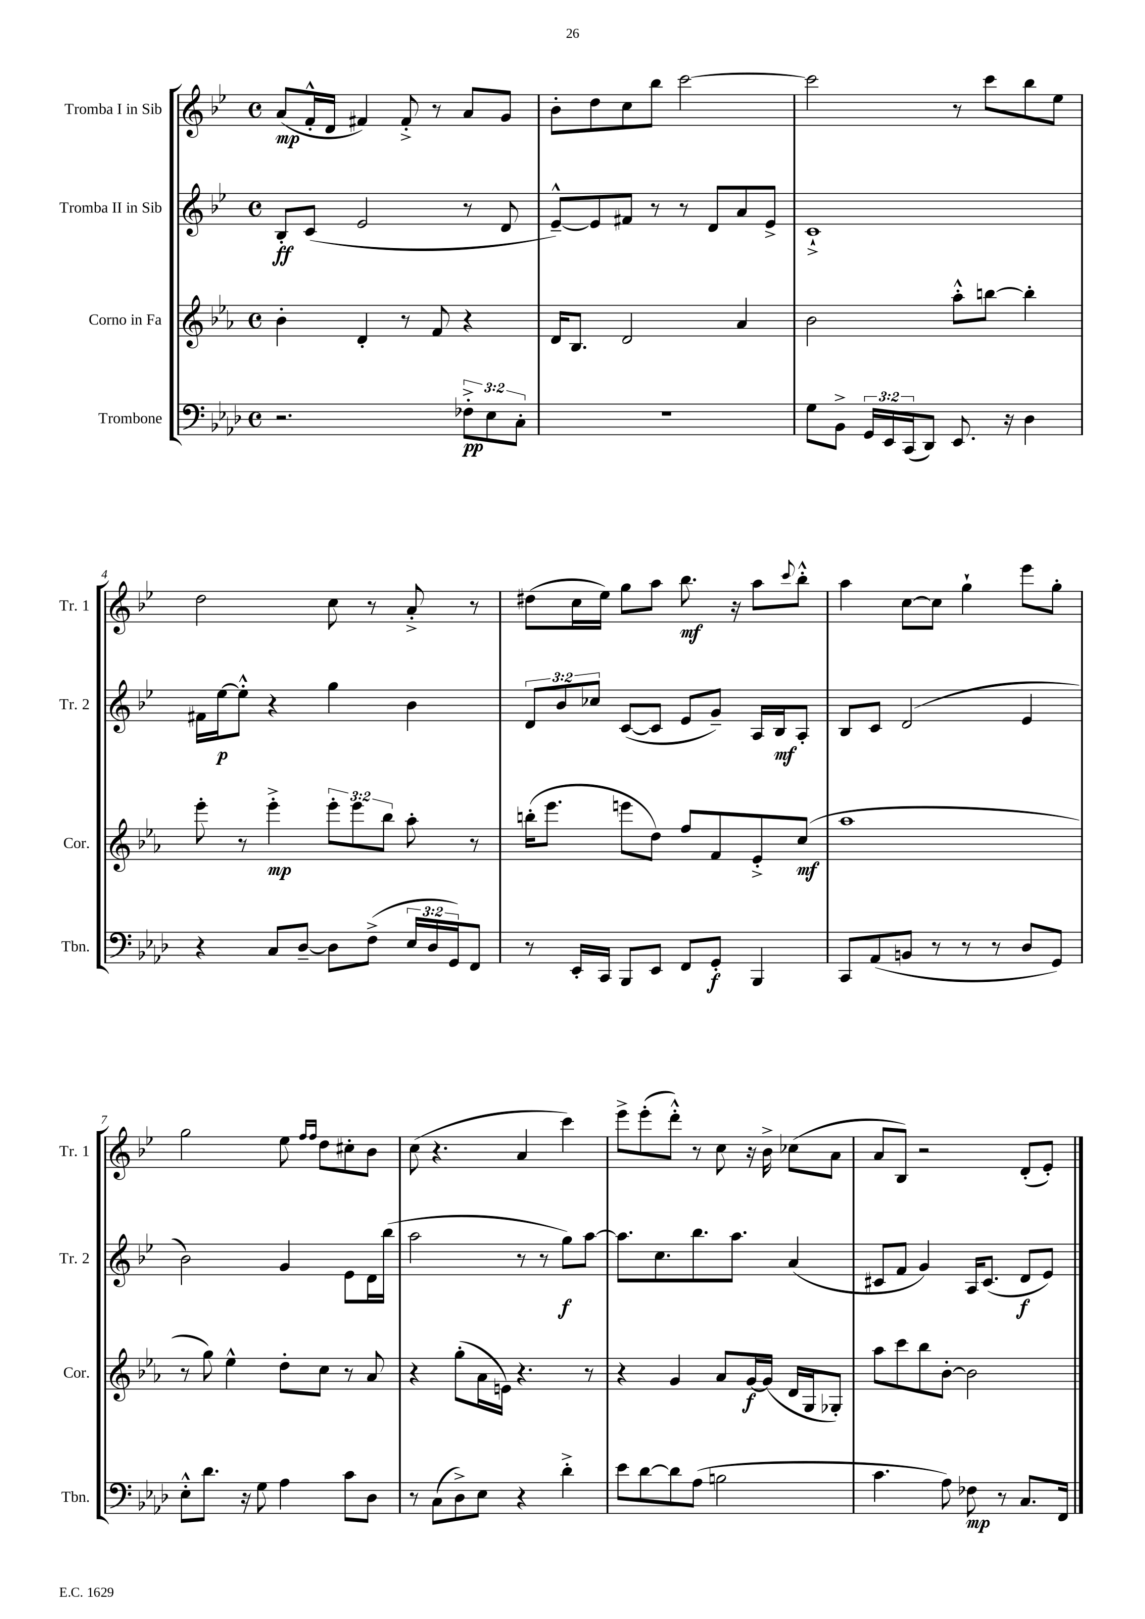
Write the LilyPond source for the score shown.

<<
\new StaffGroup <<
\new Staff = "s0" \with { instrumentName = "Tromba I in Sib" shortInstrumentName = "Tr. 1" } {
    \clef treble \key bes \major \defaultTimeSignature \time 4/4
    a'8\mp( f'16-.-^ d'16 fis'4) fis'8-.-> r8 a'8 g'8 |
    bes'8-. d''8 c''8 bes''8 c'''2~ |
    c'''2 r8 c'''8 bes''8 ees''8 |
    d''2 c''8 r8 a'8-.-> r8 |
    dis''8( c''16 ees''16) g''8 a''8 bes''8.\mf r16 a''8 \appoggiatura { c'''8 } bes''8-.-^ |
    a''4 c''8~ c''8 g''4-! ees'''8 g''8-. |
    g''2 ees''8 \grace { f''16 f''16 } d''8 cis''8-. bes'8 |
    c''8( r4. a'4 c'''4) |
    ees'''8-> ees'''8-.( d'''8-.-^) r8 c''8 r16 bes'16-> ces''8( a'8 |
    a'8 bes8) r2 d'8-.( ees'8-.) \bar "|." |
}
\new Staff = "s1" \with { instrumentName = "Tromba II in Sib" shortInstrumentName = "Tr. 2" } {
    \clef treble \key bes \major \defaultTimeSignature \time 4/4 \override Staff.TupletNumber.text = #tuplet-number::calc-fraction-text
    bes8-.\ff c'8( ees'2 r8 d'8 |
    ees'8~---^) ees'8 fis'8 r8 r8 d'8 a'8 ees'8-> |
    c'1-!-> |
    fis'16 ees''16~\p ees''8-.-^ r4 g''4 bes'4 |
    \tuplet 3/2 { d'8 bes'8 ces''8 } c'8~( c'8 ees'8 g'8--) a16 bes16\mf a8-. |
    bes8 c'8 d'2( ees'4 |
    bes'2) g'4 ees'8 d'16 bes''16( |
    a''2 r8 r8 g''8\f) a''8~ |
    a''8. c''8. bes''8. a''8. a'4( |
    cis'8 f'8 g'4) a16 cis'8.( d'8\f ees'8) \bar "|." |
}
\new Staff = "s2" \with { instrumentName = "Corno in Fa" shortInstrumentName = "Cor." } {
    \clef treble \key ees \major \defaultTimeSignature \time 4/4 \override Staff.TupletNumber.text = #tuplet-number::calc-fraction-text
    bes'4-. d'4-. r8 f'8 r4 |
    d'16 bes8. d'2 aes'4 |
    bes'2 aes''8-.-^ b''8~ b''4-. |
    ees'''8-. r8 ees'''4-.->\mp \tuplet 3/2 { ees'''8-. ees'''8 bes''8 } aes''8-. r8 |
    b''16-.( ees'''8. e'''8 d''8) f''8 f'8 ees'8-.-> c''8\mf( |
    aes''1 |
    r8 g''8) ees''4-^ d''8-. c''8 r8 aes'8 |
    r4 g''8-.( aes'16 e'16) r4. r8 |
    r4 g'4 aes'8 g'16~\f g'16( d'16 g16 ges8-.) |
    aes''8 c'''8 bes''8 bes'8~-. bes'2 \bar "|." |
}
\new Staff = "s3" \with { instrumentName = "Trombone" shortInstrumentName = "Tbn." } {
    \clef bass \key aes \major \defaultTimeSignature \time 4/4 \override Staff.TupletNumber.text = #tuplet-number::calc-fraction-text
    r2. \tuplet 3/2 { fes8-.->\pp ees8 c8-. } |
    R1 |
    g8 bes,8-> \tuplet 3/2 { g,16 ees,16 c,16( } des,8) ees,8. r16 des4 |
    r4 c8 des8~-- des8 f8->( \tuplet 3/2 { ees16 des16 g,16) } f,8 |
    r8 ees,16-. c,16 bes,,8 ees,8 f,8 g,8-.\f bes,,4 |
    c,8 aes,8( b,8 r8 r8 r8 des8 g,8) |
    ees8-.-^ des'8. r16 g8 aes4 c'8 des8 |
    r8 c8( des8->) ees8 r4 des'4-.-> |
    ees'8 des'8~ des'8 aes8( b2 |
    c'4. aes8) fes8\mp r8 c8. f,16 \bar "|." |
}
>>
>>
